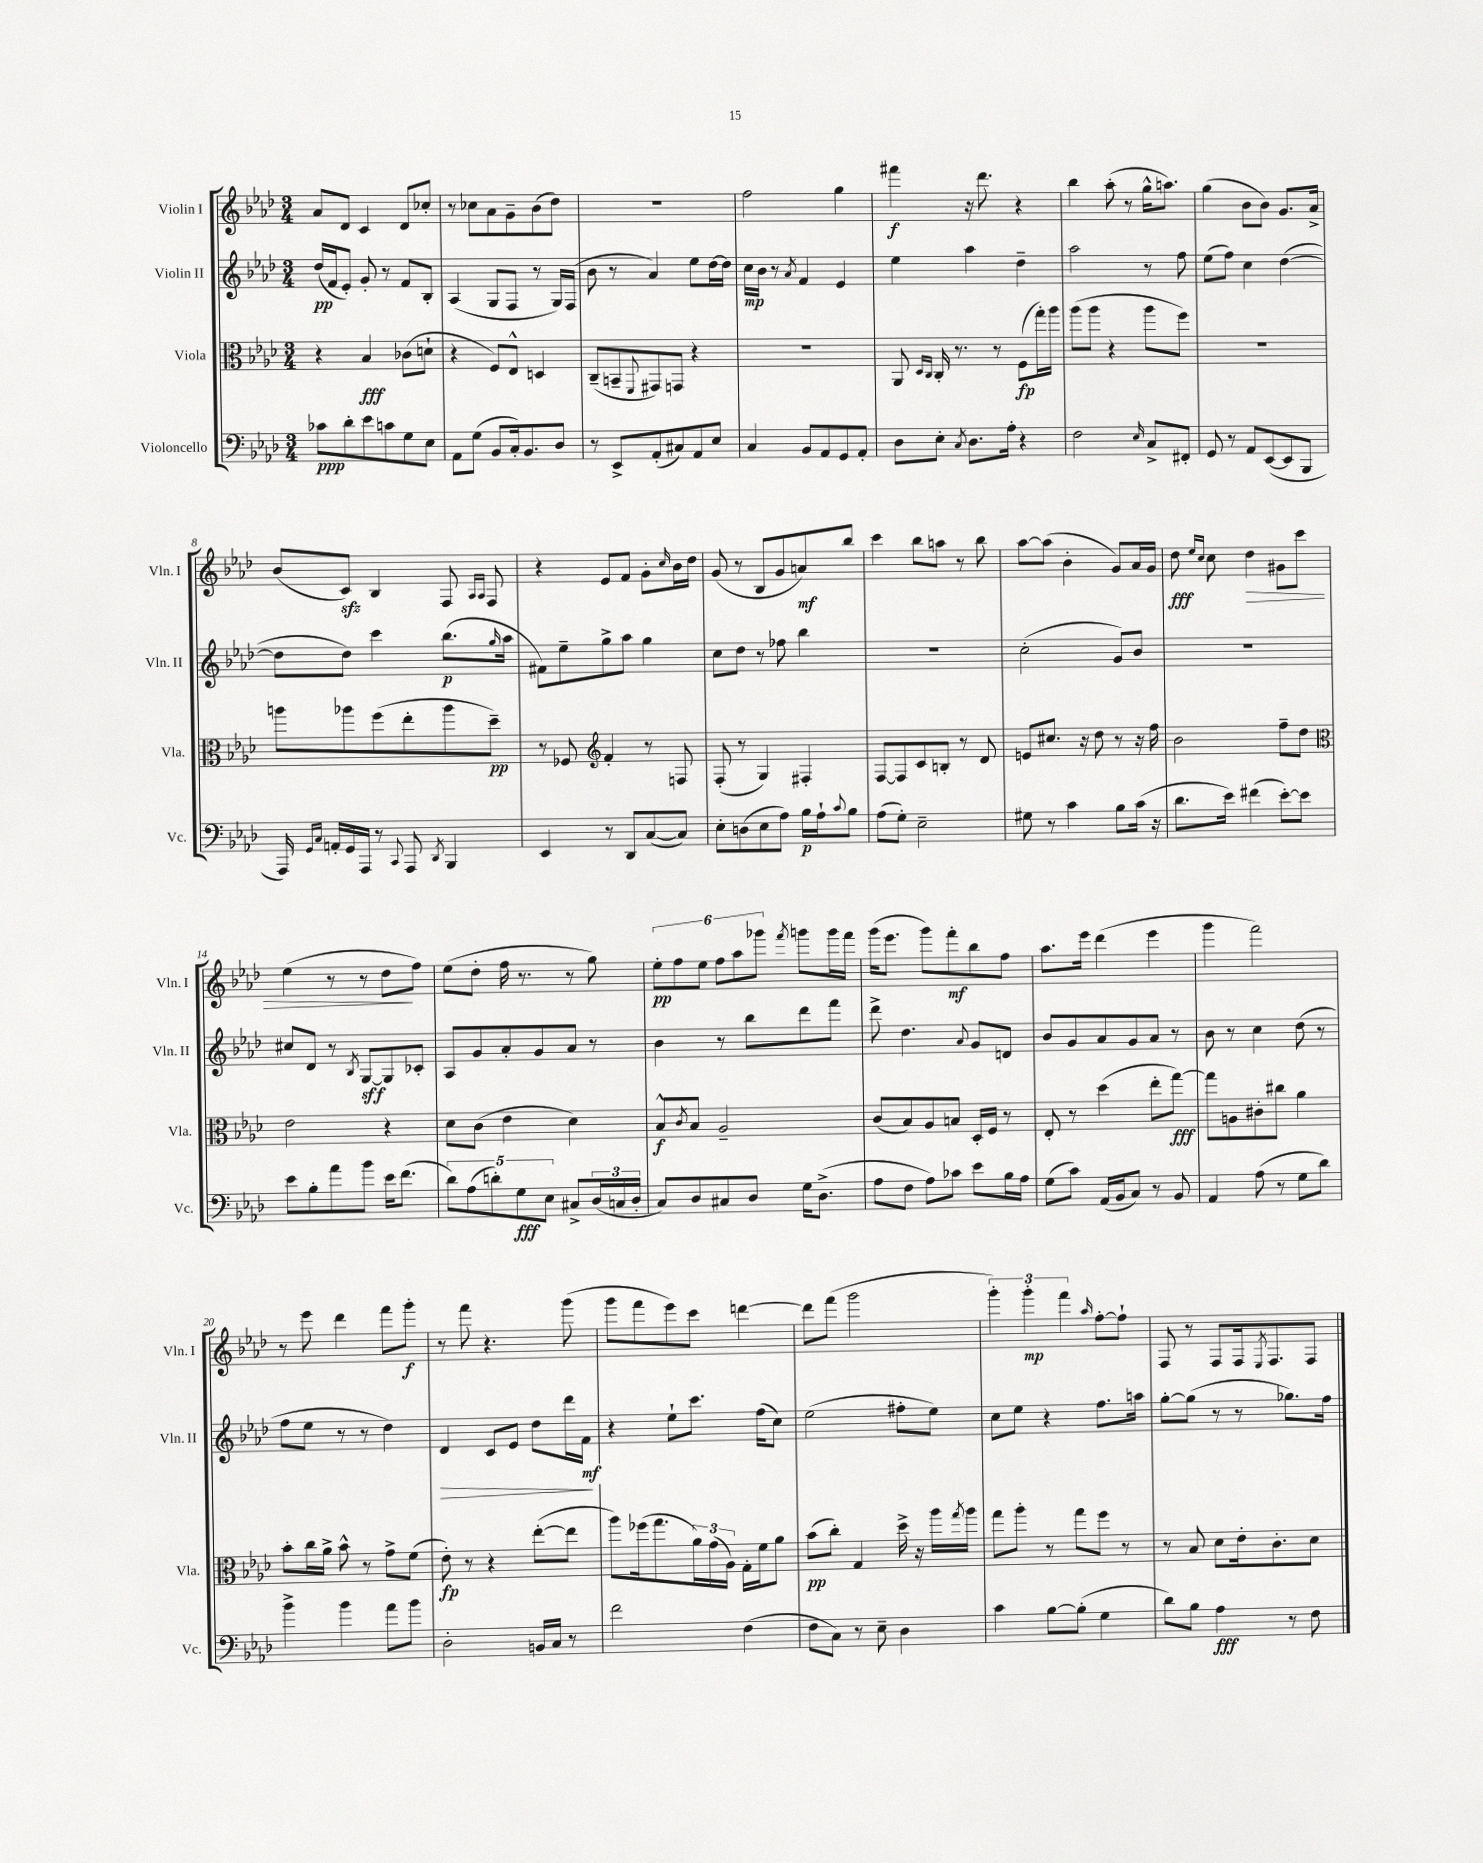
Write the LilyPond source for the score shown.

<<
\new StaffGroup <<
\new Staff = "s0" \with { instrumentName = "Violin I" shortInstrumentName = "Vln. I" } {
    \clef treble \key aes \major \numericTimeSignature \time 3/4
    aes'8 des'8 c'4 des'8 ces''8-. |
    r8 ces''8 aes'8 g'8-- bes'8( des''8) |
    R2. |
    f''2 g''4 |
    fis'''4\f r16 des'''8. r4 |
    bes''4 aes''8-.( r8 g''16-^ a''8.) |
    g''4( bes'8 bes'8) g'8. aes'16-> |
    bes'8( c'8\sfz) bes4 f8 \grace { aes16 aes16 } f8 |
    r4 ees'8 f'8 g'8-. \grace { c''16 } bes'16 des''16 |
    g'8( r8 bes8 g'8 a'8\mf) bes''8 |
    c'''4 bes''8 a''8 r8 bes''8 |
    aes''8~ aes''8( bes'4-. g'8) aes'16 g'16 |
    des''8\fff \grace { ees''16 c''16 } c''8 des''4\> gis'8 c'''8 |
    ees''4( r8 r8 des''8\! f''8) |
    ees''8( des''8-. f''16 r8. r8 g''8) |
    \tuplet 6/4 { ees''8-.\pp f''8 ees''8 f''8 aes''8 ges'''8 } \acciaccatura { f'''8 } g'''8 g'''16 f'''16 |
    g'''16( ees'''8. g'''8) f'''8-.\mf bes''8 f''8 |
    aes''8. ees'''16 des'''4( ees'''4 |
    g'''4 f'''2) |
    r8 ees'''8 des'''4 f'''8 g'''8-.\f |
    r8 f'''8 r4. g'''8( |
    g'''8 f'''8 ees'''8) c'''8 d'''4~ |
    d'''8 f'''8( g'''2 |
    \tuplet 3/2 { g'''4-.) g'''4-.\mp f'''4 } \grace { aes''16 } f''8~-. f''8-! |
    f8 r8 f8 f16 \acciaccatura { ees8 } f8. f8 \bar "|." |
}
\new Staff = "s1" \with { instrumentName = "Violin II" shortInstrumentName = "Vln. II" } {
    \clef treble \key aes \major \numericTimeSignature \time 3/4
    des''16\pp( f'16 ees'8-.) g'8-. r8 f'8 bes8-. |
    aes4( g8 f8 r8 g16) f16( |
    bes'8 r8 aes'4) ees''8 des''16~ des''16 |
    c''16\mp bes'16 r8 \acciaccatura { aes'8 } f'4 ees'4 |
    ees''4 aes''4 des''4-- |
    aes''2 r8 f''8 |
    ees''8( f''8) c''4 des''4~( |
    des''8 des''8) c'''4 bes''8.\p( \grace { g''16 } aes''16 |
    fis'8) ees''8-- g''8-> aes''8 g''4 |
    c''8 des''8 r8 fes''8 bes''4 |
    R2. |
    c''2-.( g'8) bes'8 |
    R2. |
    cis''8 des'8 r8 \acciaccatura { bes8 } g8~\sff g8 ces'8-. |
    aes8 g'8 aes'8-. g'8 aes'8 r8 |
    bes'4 r8 bes''8 des'''8 f'''8 |
    des'''8-> des''4. \appoggiatura { aes'8 } g'8 d'8 |
    bes'8 g'8 aes'8 g'8 aes'8 r8 |
    bes'8 r8 c''4 des''8( r8 |
    f''8 ees''8 r8 r8 des''4) |
    des'4\> c'8 ees'8 des''8 des'''16 f'16\mf\! |
    r4 ees''8-! c'''8. f''16( c''8) |
    ees''2( fis''8-. ees''8) |
    c''8 ees''8 r4 f''8. a''16 |
    g''8~-. g''8( r8 r8 ges''8.) f''16 \bar "|." |
}
\new Staff = "s2" \with { instrumentName = "Viola" shortInstrumentName = "Vla." } {
    \clef alto \key aes \major \numericTimeSignature \time 3/4
    r4 bes4\fff ces'8( d'8-! |
    r4 f8) ees8-^ d4 |
    c8--( b,8-- \appoggiatura { f,8 } gis,8) g,8 r4 |
    R2. |
    aes,8 \grace { des16 c16 } c16-. r8. r8 f8\fp( g''16-.) aes''16 |
    aes''8( aes''8 r4 aes''8 f''8) |
    R2. |
    a''8 aes''8 f''8( ees''8-. aes''8 des''8--\pp) |
    r8 fes8 \clef treble f'4-. r8 f8 |
    f8-.( r8 g4) fis4-. |
    f8~ f8 c'8 b8-. r8 des'8 |
    e'8 cis''8. r16 des''8 r8 r16 f''16 |
    bes'2 f''8-- des''8 |
    \clef alto ees'2 r4 |
    des'8 c'8( ees'4 des'4) |
    bes8-^\f \acciaccatura { c'8 } bes8 aes2-- |
    c'8( bes8) aes8 b8 des16-. f16 r8 |
    ees8-. r8 des''4( ees''8-. g''8~\fff) |
    g''8 a8 cis'8-. cis''8 aes'4 |
    bes'8-. c''16 aes'16-> bes'8-^ r8 g'8-> f'8( |
    ees'8-.\fp) r8 r4 ees''8~-.( ees''8 |
    aes''8) fes''16( g''8. \tuplet 3/2 { aes'16) g'16( aes16) } g16-. f'16 aes'8 |
    bes'8\pp( c''8-.) g4 des''16-> r16 aes''16 \acciaccatura { g''8 } aes''16 |
    g''8 aes''8-. r8 g''8 f''8 r8 |
    r8 bes8 des'8 ees'16-. c'8.-. des'8 \bar "|." |
}
\new Staff = "s3" \with { instrumentName = "Violoncello" shortInstrumentName = "Vc." } {
    \clef bass \key aes \major \numericTimeSignature \time 3/4
    ces'8\ppp des'8-. ees'8 c'8 g8 ees8 |
    aes,8 g8( bes,8 c16-.) bes,8. des8 |
    r8 ees,8-> aes,8-.( cis8) aes,8 ees8 |
    c4 bes,8 aes,8 g,8 aes,8-. |
    des8 ees8-. \acciaccatura { c8 } des8. aes16-. r4 |
    f2 \grace { ees16 } c8-> fis,8-. |
    g,8 r8 aes,8 ees,8~( ees,8 bes,,8 |
    aes,,16) \grace { g,16 c16 } a,16-. g,16 aes,,16 r8 \appoggiatura { c,8 } aes,,8 \acciaccatura { des,8 } bes,,4 |
    ees,4 r8 des,8 c8~( c8) |
    ees8-. d8( ees8 aes8) bes16\p aes16-! \appoggiatura { c'8 } bes8 |
    aes8( g8-.) ees2-- |
    gis8 r8 c'4 bes8 c'16( r16 |
    des'8. ees'16) fis'4( ees'8~-.) ees'8 |
    ees'8 bes8-. aes'8 bes'8 ees'16 f'8.( |
    \tuplet 5/4 { des'8) aes8( d'8-.) g8\fff ees8 } cis8-> \tuplet 3/2 { des16( c16 des16-. } |
    c8) des8 cis8 des8 g16 des8.->( |
    aes8 f8 aes8) ces'8 ees'8 bes16 aes16 |
    g8( c'8) aes,16( bes,16 c8) r8 bes,8 |
    aes,4 aes8( r8 g8 des'8) |
    bes'4-> bes'4 aes'8 bes'8 |
    des2-. b,16 c16 r8 |
    f'2 f4( |
    f8 c8) r8 ees8-- des4 |
    c'4 bes8~ bes8-.( g4 |
    des'8) bes8 aes4\fff r8 f8 \bar "|." |
}
>>
>>
